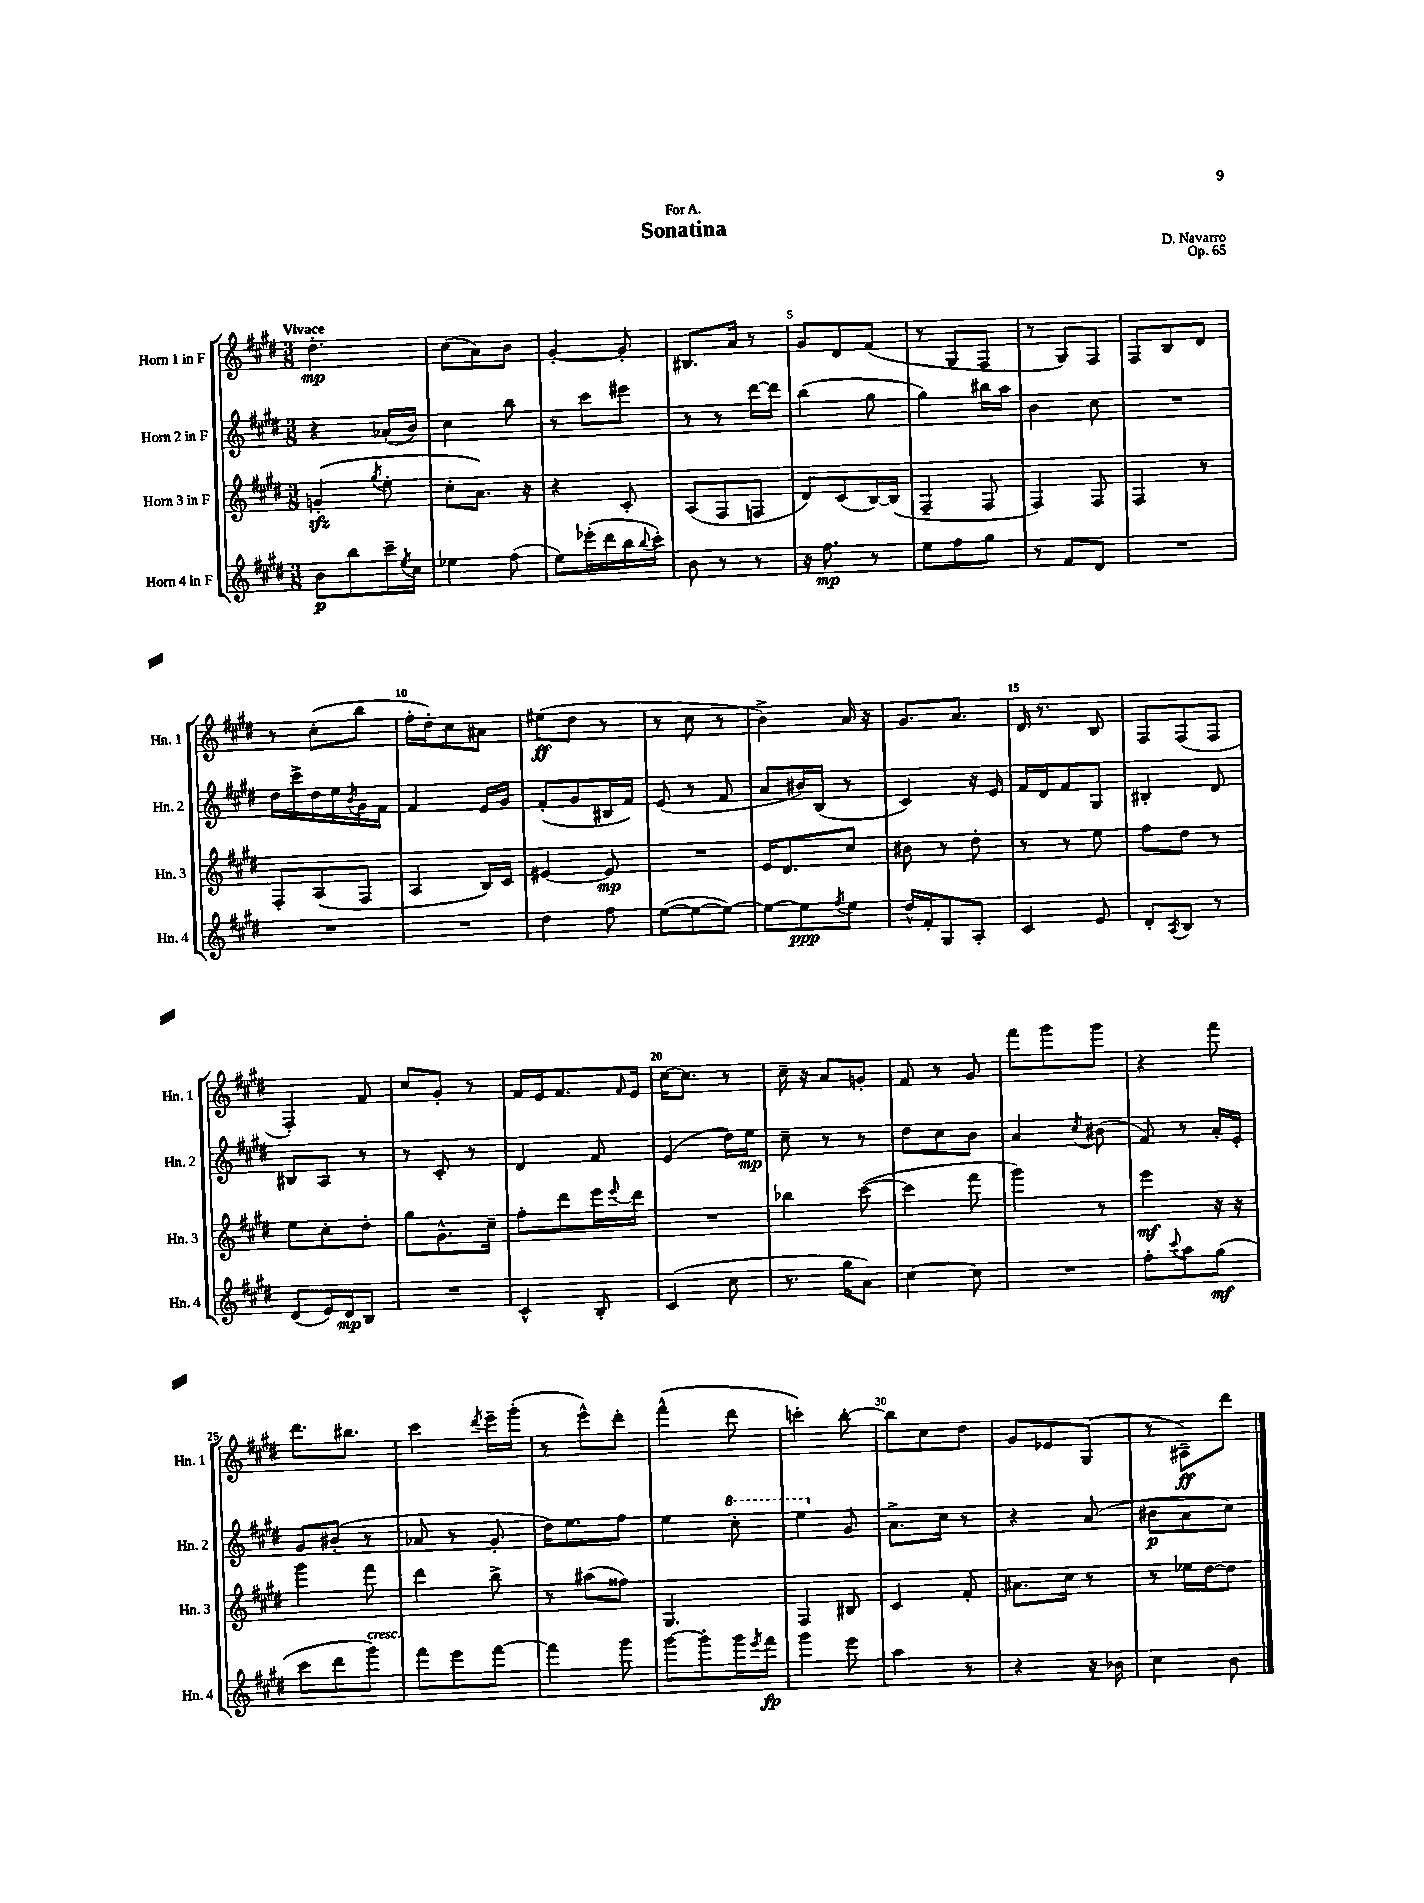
\header { title = "Sonatina" composer = "D. Navarro" dedication = "For A." opus = "Op. 65" }
<<
\new StaffGroup <<
\new Staff = "s0" \with { instrumentName = "Horn 1 in F" shortInstrumentName = "Hn. 1" } {
    \clef treble \key e \major \numericTimeSignature \time 3/8 \tempo "Vivace"
    dis''4.-.\mp |
    cis''8( a'8) b'8 |
    gis'4~-. gis'8-. |
    bis8. a'16 r8 |
    gis'8 dis'8 fis'8( |
    r8 gis8 fis8 |
    r8 gis8) fis8 |
    fis8 b8 dis'8 |
    r8 cis''8-.( b''8 |
    fis''16-. dis''16-.) cis''8 ais'8 |
    eis''8\ff( dis''8 r8 |
    r8 cis''8 r8 |
    b'4->) a'16 r16 |
    gis'8. a'8. |
    dis'16 r8. b8 |
    fis8 fis8( fis8 |
    fis4-.) fis'8 |
    cis''8 gis'8-. r8 |
    fis'16 e'16 fis'8. \grace { fis'16 } e'16 |
    cis''16~ cis''8. r8 |
    cis''16-- r16 a'8 g'8-. |
    fis'8 r8 gis'8 |
    fis'''8 gis'''8 gis'''8 |
    r4 fis'''8 |
    dis'''8. bis''8. |
    cis'''4 \acciaccatura { dis'''8 } e'''16-- gis'''16-.( |
    r8 e'''8-^) dis'''8-. |
    fis'''4-^( dis'''8 |
    c'''4-.) b''8~-. |
    b''8 cis''8 dis''8 |
    gis'8 ees'8 gis8( |
    r8 ais8--\ff) dis'''8 \bar "|." |
}
\new Staff = "s1" \with { instrumentName = "Horn 2 in F" shortInstrumentName = "Hn. 2" } {
    \clef treble \key e \major \numericTimeSignature \time 3/8
    r4 aes'16-.( b'16) |
    cis''4 b''8 |
    r8 cis'''8 eis'''8 |
    r8 r8 dis'''16~ dis'''16 |
    b''4( gis''8 |
    gis''4) bis''16 a''16 |
    b'4 cis''8 |
    R4. |
    dis''16 cis'''16-> dis''16 e''16 \acciaccatura { b'8 } gis'16 fis'16 |
    fis'4 e'16 gis'16 |
    fis'8-.( gis'8 bis16 fis'16) |
    e'8( r8 fis'8 |
    a'8 bis'16) b16( r8 |
    cis'4) r16 e'16 |
    fis'16 dis'16 fis'8 gis8 |
    bis4-. dis'8 |
    bis8 a8 r8 |
    r8 cis'8-. r8 |
    dis'4 fis'8 |
    e'4( dis''16) e''16\mp |
    cis''8-- r8 r8 |
    dis''8 cis''8 b'8 |
    a'4 \acciaccatura { cis''8 } bis'8( |
    fis'8) r8 a'16-. e'16-. |
    gis'8 bis'8-.( r8 |
    aes'8 r8 gis'8-. |
    dis''16) e''8. fis''8 |
    e''4 \ottava #1 cis'''8-. |
    e'''4 \ottava #0 gis'8 |
    a'8.-> cis''16 r8 |
    r4 a'8( |
    bis'8\p a'8 cis''8) \bar "|." |
}
\new Staff = "s2" \with { instrumentName = "Horn 3 in F" shortInstrumentName = "Hn. 3" } {
    \clef treble \key e \major \numericTimeSignature \time 3/8
    g'4-.\sfz( \acciaccatura { gis''8 } e''8-. |
    cis''8-. a'8.) r16 |
    r4 cis'8-. |
    a8( fis8 f8 |
    dis'8) cis'8( b16~) b16( |
    fis4-- fis8 |
    fis4) fis8 |
    fis4 r8 |
    fis8-. a8( fis8 |
    a4 b16) cis'16 |
    eis'4~ eis'8\mp |
    R4. |
    e'16 dis'8. cis''8 |
    bis'8 r8 dis''8-. |
    r8 r8 e''8 |
    fis''8 dis''8 r8 |
    e''8 cis''8-. dis''8-. |
    gis''8 gis'8.-^ cis''16-- |
    fis''8-. dis'''8 e'''16 \appoggiatura { e'''8 } dis'''16 |
    R4. |
    bes''4 cis'''8~( |
    cis'''4 fis'''8 |
    gis'''4) r8 |
    e'''4\mf r16 r16 |
    gis'''4 fis'''8 |
    dis'''4 b''8-> |
    r8 ais''8( fisis''8) |
    gis4. |
    fis4 bis8 |
    cis'4 fis'8-. |
    ais'8. cis''16 r8 |
    r8 ees''16 dis''16~ dis''8 \bar "|." |
}
\new Staff = "s3" \with { instrumentName = "Horn 4 in F" shortInstrumentName = "Hn. 4" } {
    \clef treble \key e \major \numericTimeSignature \time 3/8
    b'8\p b''8 cis'''16-- \acciaccatura { e''8 } cis''16 |
    ees''4 fis''8( |
    e''8) ees'''16-.( dis'''16 b''16 \appoggiatura { b''8 } cis'''16-.) |
    b'8 r8 r8 |
    r16 fis''8.\mp r8 |
    e''8 fis''8 gis''8 |
    r8 fis'8 dis'8 |
    R4. |
    R4. |
    R4. |
    dis''4 fis''8 |
    e''8~( e''8~ e''8~) |
    e''8~ e''8\ppp \acciaccatura { fis''8 } e''8 |
    dis''16-^ fis'16-. gis8 a8-. |
    cis'4 e'8 |
    dis'8-. \acciaccatura { a8 } b8 r8 |
    dis'8( e'16) dis'16\mp b8 |
    R4. |
    cis'4-^ b8-. |
    cis'4( cis''8 |
    r8. gis''16 a'8) |
    cis''4~ cis''8 |
    R4. |
    fis''8-. \appoggiatura { cis'''8 } a''8 gis''8\mf( |
    cis'''8 dis'''8 gis'''8^\markup { \italic "cresc." }) |
    fis'''8 e'''8 fis'''8~ |
    fis'''4 gis'''8 |
    gis'''8~ gis'''8-. gis'''16 \acciaccatura { e'''8 } fis'''16\fp |
    gis'''4 e'''8 |
    a''4 r8 |
    r4 r16 bes'16 |
    cis''4 b'8 \bar "|." |
}
>>
>>
\layout { \context { \Score \override BarNumber.break-visibility = ##(#f #t #t) barNumberVisibility = #(every-nth-bar-number-visible 5) } }
